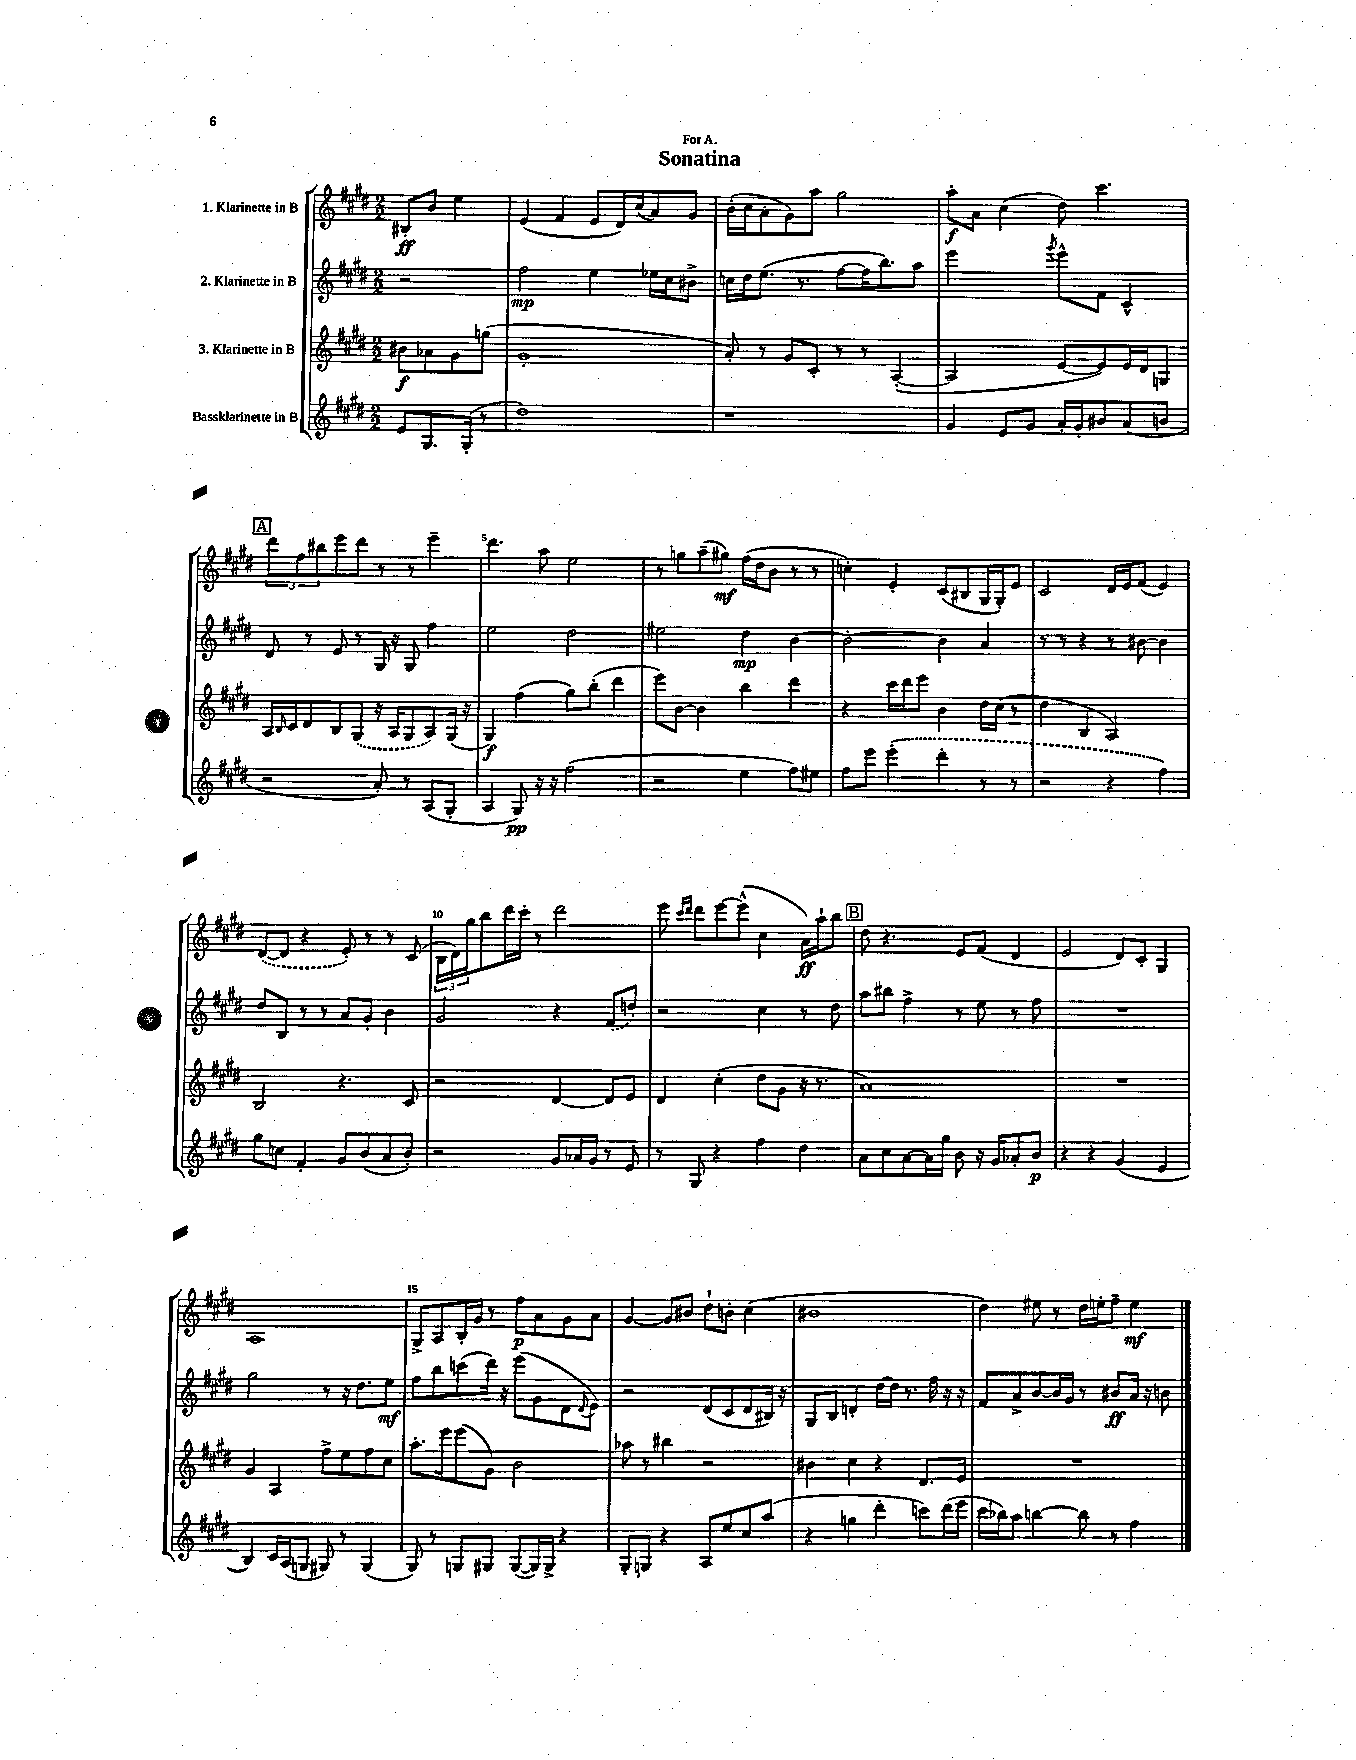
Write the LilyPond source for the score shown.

\header { title = "Sonatina" dedication = "For A." }
<<
\new StaffGroup <<
\new Staff = "s0" \with { instrumentName = "1. Klarinette in B" } {
    \clef treble \key e \major \numericTimeSignature \time 2/2 \partial 2
    bis8-.\ff b'8 e''4 |
    e'4( fis'4 e'8 dis'16) cis''16( a'8) gis'8 |
    b'16-.( cis''16 a'8-. gis'8) a''8 gis''2 |
    a''8-.\f a'8 cis''4( dis''8) cis'''4. |
    \mark \markup { \box "A" } \tuplet 3/2 { dis'''8 fis''8 bis''8 } e'''8 dis'''8 r8 r8 e'''4-- |
    dis'''4. a''8 e''2 |
    r8 g''8 a''8--( gis''8\mf) fis''16( dis''16 b'8 r8 r8 |
    c''4-.) e'4-. cis'8( bis8 gis16 gis16-.) e'8 |
    cis'2 dis'16 e'16 fis'8( e'4) |
    \once \slurDashed dis'8~( dis'8 r4 e'8-.) r8 r8 cis'8( |
    \tuplet 3/2 { b16 dis'16) gis''16 } b''8 dis'''16 cis'''16-. r8 dis'''2 |
    e'''8 \grace { cis'''16 dis'''16 } dis'''8 e'''8~ e'''8-^( cis''4 a'16\ff) a''16-! b''8 |
    \mark \markup { \box "B" } dis''8 r4. e'8 fis'8( dis'4 |
    e'2 dis'8) cis'8-. gis4 |
    a1 |
    gis8-> a8 b16-. gis'16 r8 fis''8\p a'8 gis'8 a'8 |
    gis'4~ gis'8 bis'8 dis''8-! b'8-. cis''4( |
    bis'1 |
    dis''4) eis''8 r8 dis''16 e''16-. fis''8-- e''4\mf \bar "|." |
}
\new Staff = "s1" \with { instrumentName = "2. Klarinette in B" } {
    \clef treble \key e \major \numericTimeSignature \time 2/2 \partial 2
    r2 |
    fis''2\mp e''4 ees''16 cis''16 bis'8-> |
    c''16 dis''16 e''8.( r8. fis''8~ fis''16 b''8.) a''8 |
    e'''2 \acciaccatura { gis'''8 } e'''8-^ fis'8 cis'4-^ |
    \mark \markup { \box "A" } dis'8 r8 e'8 r8 gis16 r16 gis8 fis''4 |
    e''2 dis''2 |
    eis''2 dis''4\mp b'4~ |
    b'2~-. b'4 a'4 |
    r8 r8 r4 r8 bis'8~ bis'4 |
    dis''8 b8 r8 r8 a'8 gis'8-. b'4 |
    gis'2 r4 \once \slurDashed fis'8( d''8) |
    r2 cis''4 r8 dis''8 |
    \mark \markup { \box "B" } a''8 bis''8 fis''4-> r8 e''8 r8 fis''8 |
    R1 |
    gis''2 r8 r16 dis''8. e''8\mf |
    fis''8 b''8 c'''8( dis'''16) r16 e'''8( gis'8 dis'8 \appoggiatura { dis'8 } e'8) |
    r2 dis'8( cis'8 dis'8 bis16) r16 |
    gis8 b8 d'4-. dis''16~ dis''16 r8. fis''16 r16 r16 |
    fis'8 a'8-> b'8~ b'16 gis'16 r8 bis'8\ff a'16 r16 b'8 \bar "|." |
}
\new Staff = "s2" \with { instrumentName = "3. Klarinette in B" } {
    \clef treble \key e \major \numericTimeSignature \time 2/2 \partial 2
    bis'8\f aes'8 gis'8 g''8( |
    gis'1-. |
    a'8-.) r8 gis'8 cis'8-. r8 r8 a4~-.( |
    a2 e'8~ e'8) e'16 dis'16 g8 |
    \mark \markup { \box "A" } a16 \grace { b16 } cis'16 dis'8 b8 \once \slurDashed gis8( r16 a16 gis8 a8) gis16( r16 |
    gis4\f) fis''4( gis''8) b''8-.( dis'''4 |
    e'''8) b'8~ b'4 b''4 dis'''4 |
    r4 cis'''16 dis'''16 e'''8 b'4 dis''16 cis''16( r8 |
    dis''4 b4 a2) |
    b2 r4. cis'8 |
    r2 dis'4~ dis'8 e'8 |
    dis'4 cis''4-.( dis''8 gis'8 r16 r8. |
    \mark \markup { \box "B" } a'1) |
    R1 |
    gis'4 a4 fis''8-> e''8 fis''8 cis''8 |
    a''8.-. e'''16 e'''8( gis'8) b'2 |
    aes''8 r8 bis''4 r2 |
    bis'4 cis''4 r4 dis'8. e'16 |
    R1 \bar "|." |
}
\new Staff = "s3" \with { instrumentName = "Bassklarinette in B" } {
    \clef treble \key e \major \numericTimeSignature \time 2/2 \partial 2
    e'8 gis8. gis16-.( r8 |
    dis''1) |
    r1 |
    gis'4 e'8 gis'8 a'16-. gis'16-. bis'8 a'8( b'8 |
    \mark \markup { \box "A" } r2 a'8-.) r8 a8( gis8-. |
    a4 gis8\pp) r16 r16 fis''2( |
    r2 e''4 fis''8) eis''8 |
    fis''8 e'''8 \once \slurDashed e'''4-.( dis'''4-. r8 r8 |
    r2 r4 fis''4) |
    gis''8 c''8 fis'4-. gis'8 b'8( a'8 b'8-.) |
    r2 gis'8 aes'16 gis'16 r8 e'8 |
    r8 gis8 r4 fis''4 dis''4 |
    \mark \markup { \box "B" } a'8 cis''8 a'8~ a'16 gis''16 b'8 r16 gis'16 aes'8-. b'8\p |
    r4 r4 gis'4( e'4 |
    b4) cis'16 a16( g8 gis8) r8 gis4( |
    gis8) r8 g8 gis8 gis8~( gis16) gis16-> r4 |
    gis8-. g8 r4 a8 e''8 cis''8 a''8( |
    r4 g''4 dis'''4-. c'''8) dis'''16( e'''16 |
    cis'''16 bes''16) a''8 b''4~ b''8 r8 fis''4 \bar "|." |
}
>>
>>
\layout { \context { \Score \override BarNumber.break-visibility = ##(#f #t #t) barNumberVisibility = #(every-nth-bar-number-visible 5) } }
